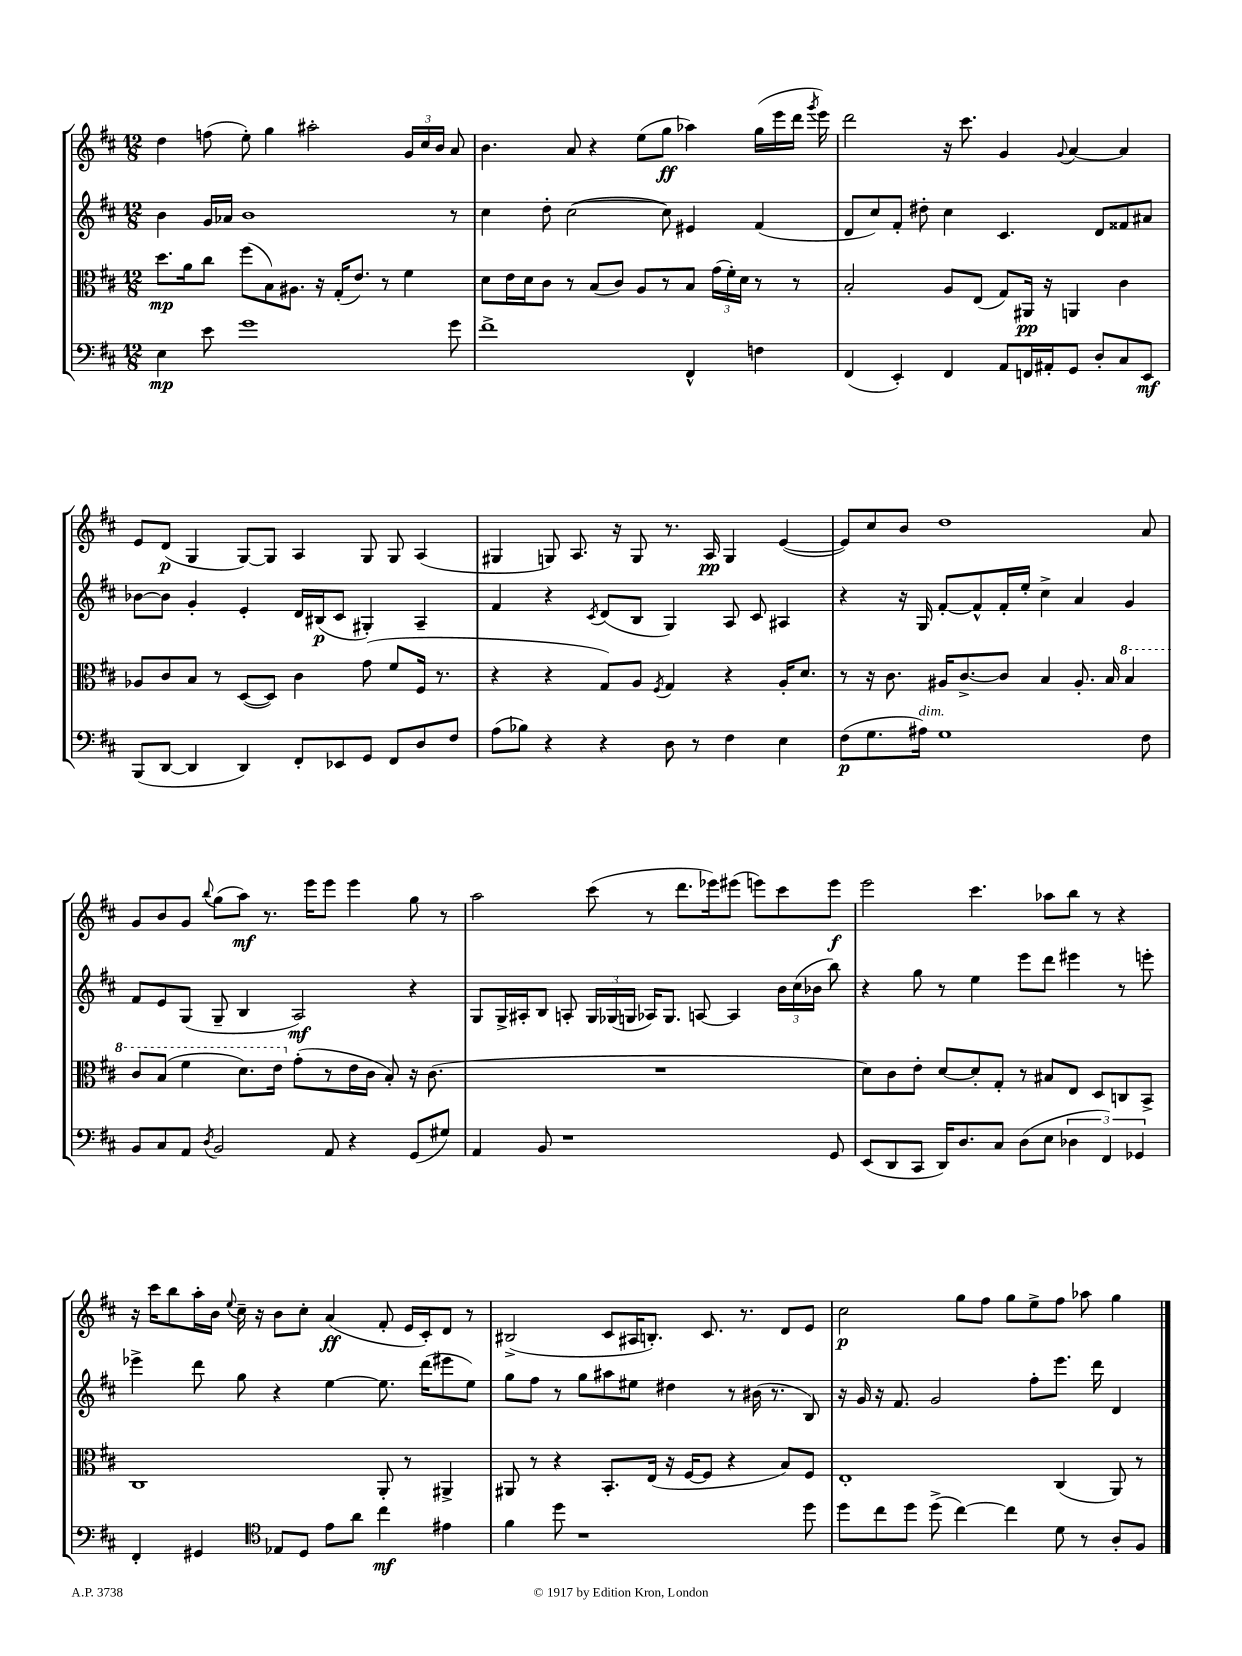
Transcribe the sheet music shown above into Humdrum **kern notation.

**kern	**kern	**kern	**kern
*staff4	*staff3	*staff2	*staff1
*clefF4	*clefC3	*clefG2	*clefG2
*k[f#c#]	*k[f#c#]	*k[f#c#]	*k[f#c#]
*M12/8	*M12/8	*M12/8	*M12/8
4E	8.dd	4b	4dd
.	16a	.	.
8e	8cc#	16g	(8ff
.	.	16a-	.
1g	(8ff#	1b	8ee')
.	8B)	.	4gg
.	8.A#	.	.
.	.	.	2aa#'
.	16r	.	.
.	(16G'	.	.
.	8.e)	.	.
.	8r	.	.
.	4f#	.	24g
.	.	.	24cc#
.	.	.	24b
8g	.	8r	8a
=	=	=	=
1f#^	8d	4cc#	4.b
.	16e	.	.
.	16d	.	.
.	8c#	8dd'	.
.	8r	([2cc#	8a
.	(8B	.	4r
.	8c#)	.	.
.	8A	.	(8ee
.	8r	8cc#])	8gg
4FF#^^	8B	4e#	4aa-)
.	(24g	.	.
.	24f#')	.	.
.	24d	.	.
4F	8r	(4f#	(16gg
.	.	.	16eee
.	8r	.	16ddd
.	.	.	8qggg
.	.	.	16eee)
=	=	=	=
(4FF#	2B'	8d	2ddd
.	.	8cc#)	.
4EE')	.	8f#'	.
.	.	8dd#'	.
4FF#	8A	4cc#	16r
.	.	.	8.ccc#
.	(8E	.	.
8AA	8G)	4.c#	4g
16FF	16AA#	.	.
16AA#'	16r	.	.
.	.	.	8qqg
8GG	4AA	.	[4a
8D'	.	8d	.
8C#	4c#	8f##	4a]
8EE	.	8a#	.
=	=	=	=
(8BBB	8A-	[8b-	8e
[8DD	8c#	8b-]	(8d
4DD]	8B	4g'	4G
.	8r	.	.
4DD)	([8D	4e'	[8G)
.	8D])	.	8G]
8FF#'	4c#	16d	4A
.	.	(16B#	.
8EE-	.	8c#	.
8GG	(8g	4G#')	8G
8FF#	8f#	.	8G
8D	16F#	4A~	(4A
.	8.r	.	.
8F#	.	.	.
=	=	=	=
(8A	4r	4f#	4G#
8B-)	.	.	.
4r	4r	4r	8G)
.	.	.	8.A
.	.	8qc#	.
4r	8G)	(8d	.
.	.	.	16r
.	8A	8B	8G
.	8qF#	.	.
8D	4G	4G)	8.r
8r	.	.	.
.	.	.	16A
4F#	4r	8A	4G
.	.	8c#	.
4E	16A'	4A#	([4e
.	8.d	.	.
=	=	=	=
(8F#	8r	4r	8e])
8.G	16r	.	8cc#
.	8.c#	.	.
.	.	16r	8b
16A#)	.	16G	.
1G	16A#	[8f#'	1dd
.	[8.c#^	.	.
.	.	8f#^^]	.
.	8c#]	16f#'	.
.	.	16ee'	.
.	4B	4cc#^	.
.	8.A#'	4a	.
.	16B	.	.
.	4b	4g	.
8F#	.	.	8a
=	=	=	=
8BB	8cc#	8f#	8g
8C#	(8b	8e	8b
8AA	4ff#	(8G	8g
8qD	.	.	8qqbb
2BB	.	8G~	(8gg
.	8.dd)	4B	8aa)
.	.	.	8.r
.	16ee	.	.
.	(8g'	2A)	.
.	.	.	16eee
8AA	8r	.	8eee
4r	16e	.	4eee
.	16c#	.	.
.	8B')	.	.
(8GG	16r	4r	8gg
.	(8.c#	.	.
8G#)	.	.	8r
=	=	=	=
4AA	1.r	8G	2aa
.	.	16G^	.
.	.	16A#'	.
8BB	.	8B	.
1r	.	8A'	.
.	.	24G	(8ccc#
.	.	(24G-	.
.	.	24G	.
.	.	16A-)	8r
.	.	8.G	.
.	.	.	8.ddd
.	.	[8A	.
.	.	.	16eee-)
.	.	4A]	(8eee#
.	.	.	8eee)
.	.	24b	8ccc#
.	.	(24cc#	.
.	.	24b-	.
8GG	.	8bb)	8eee
=	=	=	=
(8EE	8d)	4r	2eee
8DD	8c#	.	.
8CC#	8e'	8gg	.
16DD)	[8d	8r	.
8.D	.	.	.
.	8d']	4ee	4.ccc#
8C#	8G'	.	.
(8D	8r	8eee	.
8E	8B#	8ddd	8aa-
6D-	8E	4eee#	8bb
.	8D	.	8r
6FF#)	.	.	.
.	8C	8r	4r
6GG-	.	.	.
.	8BB^	8eee'	.
=	=	=	=
4FF#'	1C#	4eee-^	16r
.	.	.	16ccc#
.	.	.	8bb
4GG#	.	8ddd	16aa'
.	.	.	16b
.	.	.	8qqee
.	.	8gg	16cc#~
.	.	.	16r
*clefC4	*	*	*
8E-	.	4r	8b
8D	.	.	8cc#'
8e	.	[4ee	(4a
8a	.	.	.
4cc#	8AA'	8.ee]	8f#'
.	8r	.	16e
.	.	(16ddd	16c#')
4e#	4AA#^	8eee#	8d
.	.	8ee)	8r
=	=	=	=
4f#	8AA#	8gg	(2B#^
.	8r	8ff#	.
8dd	4r	8r	.
1r	.	8gg	.
.	8.BB'	8aa#	8c#
.	.	8ee#	16A#
.	(16E	.	8.B')
.	16r	4dd#	.
.	[16F#	.	.
.	8F#]	.	8.c#
.	4r	8r	.
.	.	.	8.r
.	.	(16b#	.
.	.	8.r	.
.	8B)	.	8d
8dd	8F#	8B)	8e
=	=	=	=
8dd	1E'	16r	2cc#
.	.	16g	.
8cc#	.	16r	.
.	.	8.f#	.
8dd	.	.	.
(8dd^	.	2g	.
[4cc#)	.	.	8gg
.	.	.	8ff#
4cc#]	.	.	8gg
.	.	8ff#'	8ee^
8d	(4C#	8.eee	8ff#
8r	.	.	8aa-
.	.	16ddd	.
8A'	8AA)	4d	4gg
8F#	8r	.	.
==	==	==	==
*-	*-	*-	*-
